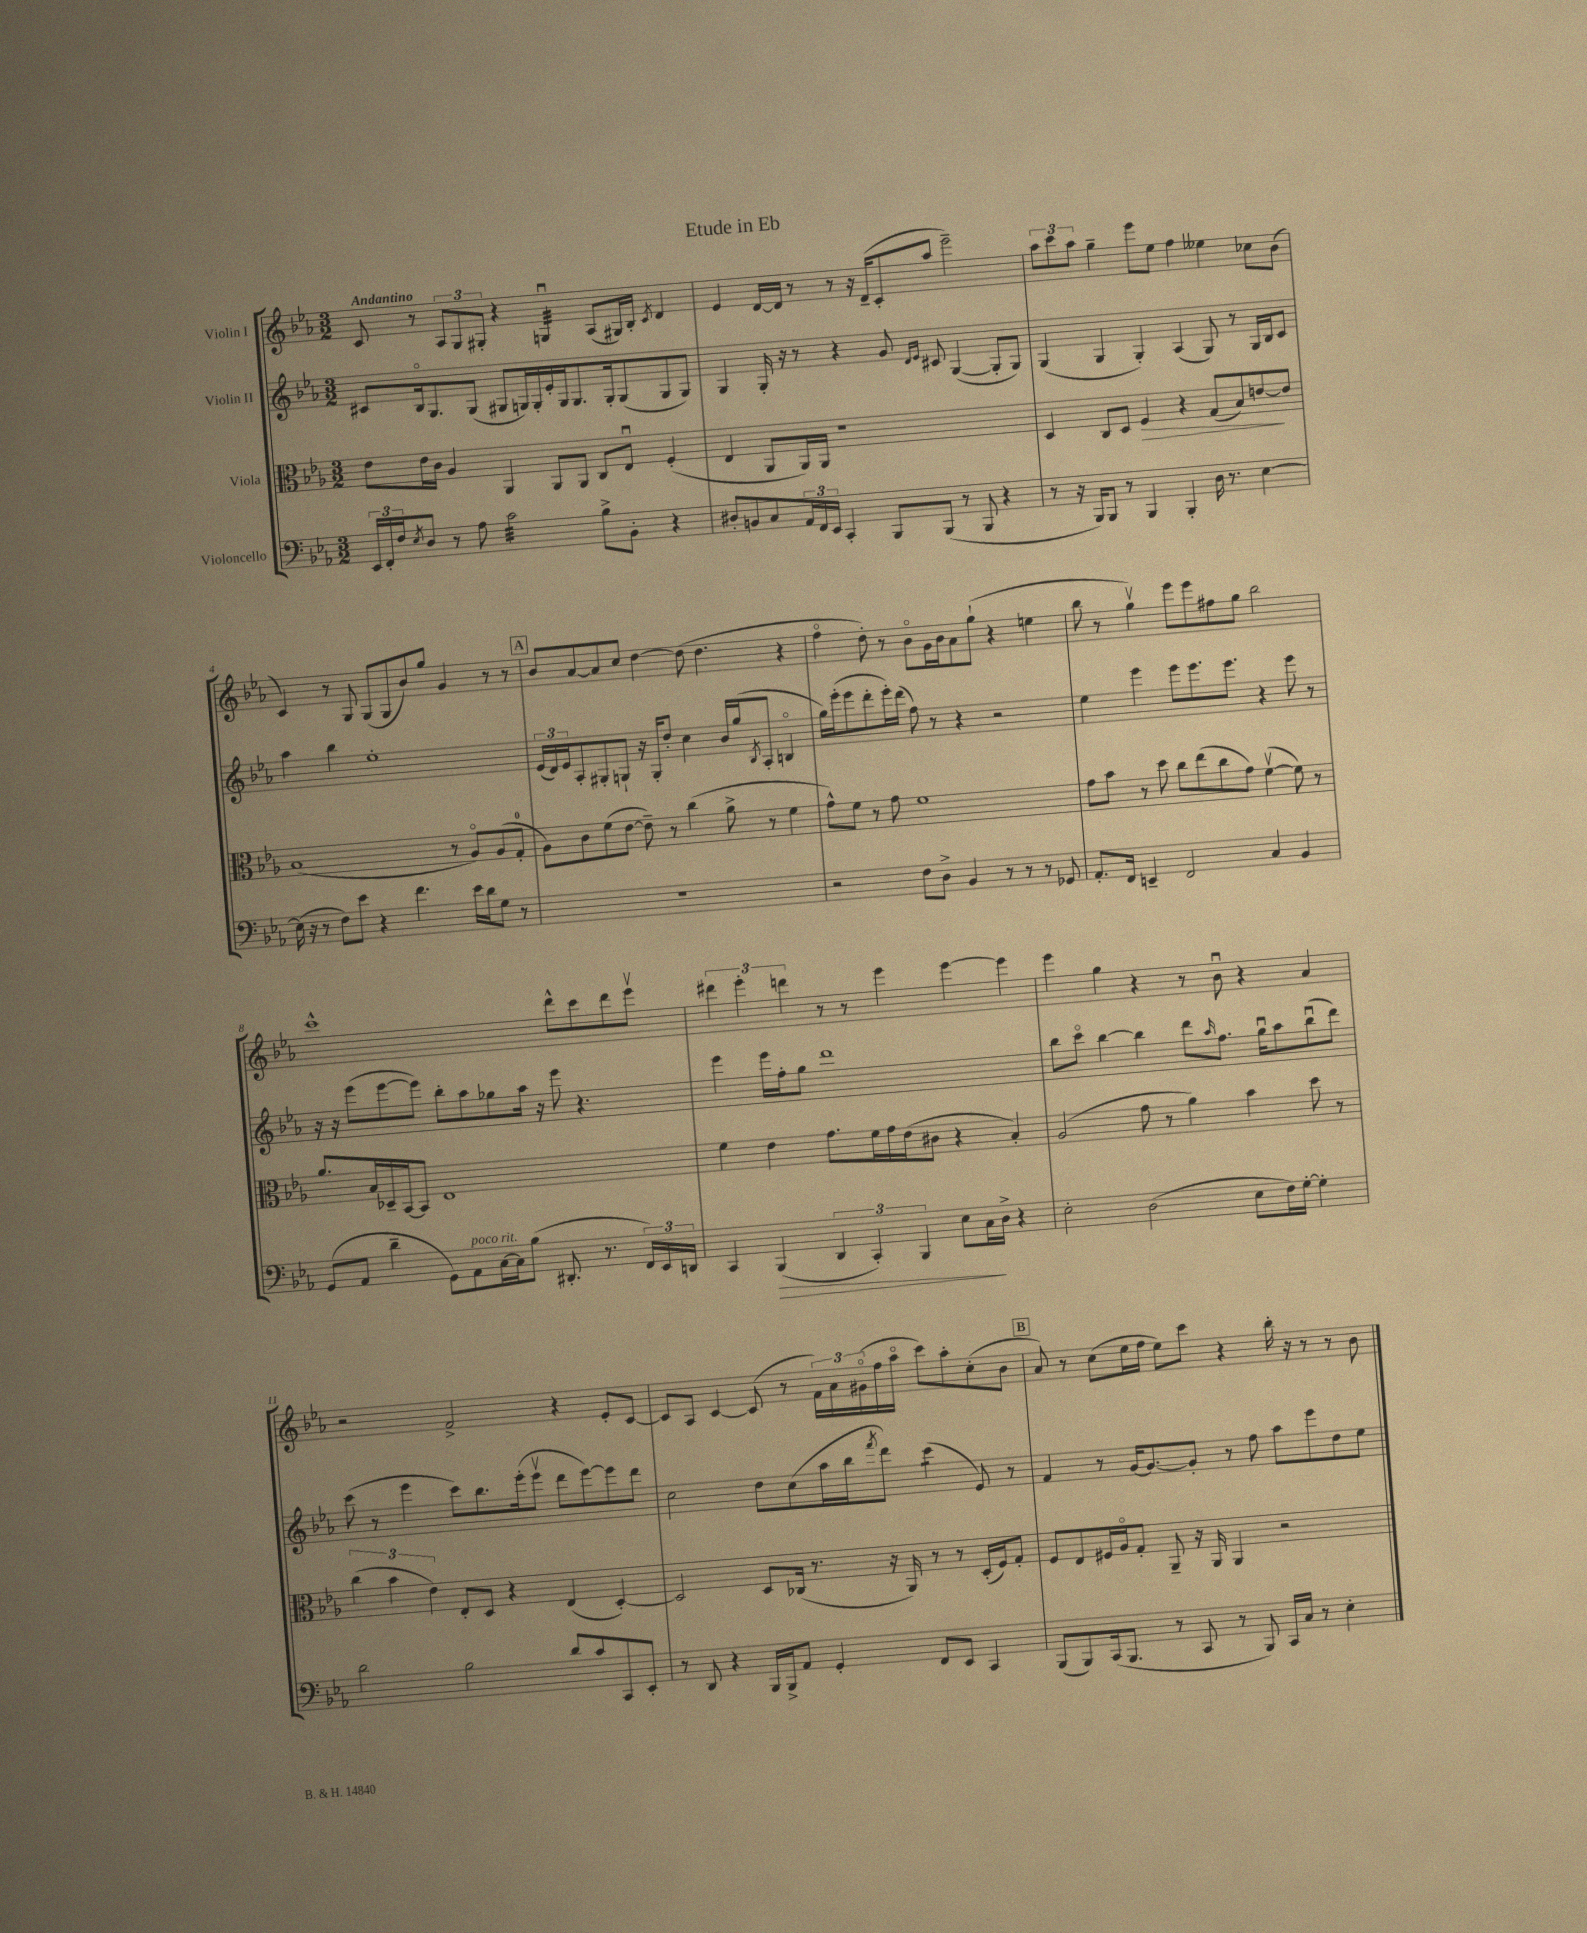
\header { title = "Etude in Eb" }
<<
\new StaffGroup <<
\new Staff = "s0" \with { instrumentName = "Violin I" } {
    \clef treble \key ees \major \numericTimeSignature \time 3/2 \tempo "Andantino"
    c'8 r8 \tuplet 3/2 { aes8 g8 gis8-. } r4 g4:32\downbow aes8( gis16) bes16-. \acciaccatura { c'8 } d'4 |
    ees'4 d'16~ d'16 r8 r8 r16 d'16--( c'8-. aes''8 ees'''2--) |
    \tuplet 3/2 { aes''8 c'''8 aes''8 } g''4-- ees'''8 ees''8 f''4 eeses''4 ces''8 bes'8( |
    c'4) r8 g8 g8( g8 bes'8) g''8 g'4 r8 r8 |
    \mark \markup { \box "A" } bes'8 aes'8~ aes'8 c''8 d''4~ d''8( d''4. r4 |
    f''4\flageolet d''8-.) r8 bes'8\flageolet g'16 bes'16 aes'8 g''8-!( r4 e''4 |
    bes''8 r8 g''4\upbow) ees'''8 ees'''8 fis''8 g''8 bes''2 |
    c'''1-^ d'''8-^ c'''8 d'''8 ees'''8\upbow |
    \tuplet 3/2 { dis'''4 ees'''4-. d'''4 } r8 r8 ees'''4 ees'''4~ ees'''4 |
    ees'''4 g''4 r4 r8 bes'8\downbow r4 aes'4 |
    r2 f'2-> r4 ees'8-. c'8~ |
    c'8 aes8 c'4~ c'8( r8 \tuplet 3/2 { f'16) aes'16 gis'16\flageolet( } f''16 aes''16\flageolet c'''8) aes''8-. c''8-.( bes'8 |
    \mark \markup { \box "B" } aes'8) r8 c''8( ees''16 f''16 ees''8) c'''8 r4 bes''16-. r16 r8 r8 bes'8 \bar "|." |
}
\new Staff = "s1" \with { instrumentName = "Violin II" } {
    \clef treble \key ees \major \numericTimeSignature \time 3/2
    cis'8 bes16\flageolet g8. g8( gis8 g16) g16-. ees'16-. g16 g8. g16-. g8( g8 g8) |
    g4 g16-. r16 r8 r4 g'8 \grace { d'16 ees'16 } cis'8 g4~( g8-. g8) |
    g4( g4 g4-.) aes4( g8) r8 g16 bes16 c'8 |
    aes''4 bes''4 ees''1-. |
    \mark \markup { \box "A" } \tuplet 3/2 { ees'16( d'16) ees'16 } aes8-. gis8-. g8-! r16 g16-. d''8-. c''4 bes'16 g''16( \acciaccatura { bes8 } aes8-. b4\flageolet |
    g''16) ees'''16-.( ees'''8 d'''8-. ees'''16-.) d'''16( f''8) r8 r4 r2 |
    ees''4 ees'''4 ees'''8 ees'''8. ees'''8. r4 ees'''8 r8 |
    r16 r16 ees'''8( ees'''8~ ees'''8) bes''8-. aes''8 ges''8 aes''16 r16 ees'''8 r4. |
    ees'''4 ees'''16 f''16-. g''8 d'''1 |
    bes''8 c'''8\flageolet bes''4~ bes''4 d'''8 \grace { aes''16 } f''8. g''16\downbow aes''8 bes''8\downbow( d'''8) |
    c'''8( r8 ees'''4 c'''8) bes''8. ees'''16-.( ees'''8\upbow d'''8 ees'''8~) ees'''8 d'''8 |
    c''2 d''8 c''8( aes''16 bes''16 \acciaccatura { f'''8 } d'''8) c'''4:8( ees'8) r8 |
    \mark \markup { \box "B" } f'4 r8 g'16~ g'8.~ g'8-. r8 f''8 aes''8 ees'''8 d''8 ees''8 \bar "|." |
}
\new Staff = "s2" \with { instrumentName = "Viola" } {
    \clef alto \key ees \major \numericTimeSignature \time 3/2
    ees'8 ees'16 c'16 aes4 aes,4 aes,8 aes,8 c8 ees8\downbow f4-.( |
    ees4 aes,8 aes,16) aes,16 r1 |
    d4 c8 d8 f4\> r4 g8( bes8) e'8~\! e'8 |
    bes1( r8 aes8\flageolet) aes8( g8-0-. |
    \mark \markup { \box "A" } aes8) c'8 f'8( ees'8~ ees'8--) r8 c''4( aes'8-> r8 f'4 |
    g'8-^) f'8 r8 g'8 f'1 |
    g'8 bes'8 r8 d''8 c''8 ees''8( c''8 g'8) f'4~\upbow( f'8) r8 |
    aes'8. bes16 des16-- bes,16~ bes,8 ees1 |
    f'4 ees'4 g'8. f'16 g'16 ees'16( cis'8 r4 bes4-.) |
    aes2( g'8 r8 aes'4) bes'4 d''8 r8 |
    \tuplet 3/2 { c''4( bes'4 ees'4) } ees8-. d8 r4 ees4( d4~-.) |
    d2 d8 ces16( r8. r16 aes,16) r8 r8 d16-.( f16) g8-. |
    \mark \markup { \box "B" } f8 ees8 fis16 aes16\flageolet g8-. aes,8-- r16 aes,16 aes,4 r2 \bar "|." |
}
\new Staff = "s3" \with { instrumentName = "Violoncello" } {
    \clef bass \key ees \major \numericTimeSignature \time 3/2
    \tuplet 3/2 { ees,16 f,16-. f16 } \acciaccatura { ees8 } d8 r8 aes8 c'2:32 bes8-> bes,8-. r4 |
    dis8-. b,8 c8 \tuplet 3/2 { aes,16 f,16 ees,16 } c,4-. bes,,8 bes,,8( r8 bes,,8 r4 |
    r8 r16 bes,,16) bes,,8 r8 bes,,4 bes,,4-. d16 r8. ees4~ |
    ees16( r16 r8 f8) ees'8 r4 f'4. ees'16 d'16 g8 r8 |
    \mark \markup { \box "A" } R1. |
    r2 f8 d8-> bes,4 r8 r8 r8 ges,8 |
    aes,8.-. f,16 e,4-- f,2 c4 bes,4 |
    g,8( aes,8 d'4-- g,8) aes,8^\markup { \italic "poco rit." } c16~ c16 bes8( dis,8.-. r8. \tuplet 3/2 { f,16) ees,16 d,16 } |
    c,4 bes,,4\>( \tuplet 3/2 { d,4 c,4-.) bes,,4 } ees8 c16\! d16-> r4 |
    ees2-. d2( ees8 f16) g16~-. g4-. |
    d'2 bes2 d'8 c'8 c,8 ees,8-. |
    r8 d,8 r4 bes,,16 bes,,16-> aes,8 g,4-. f,8 ees,8 c,4 |
    \mark \markup { \box "B" } bes,,8( bes,,8) c,16( bes,,8. r8 c,8 r8 bes,,8) c,16 c16 r8 ees4-. \bar "|." |
}
>>
>>
